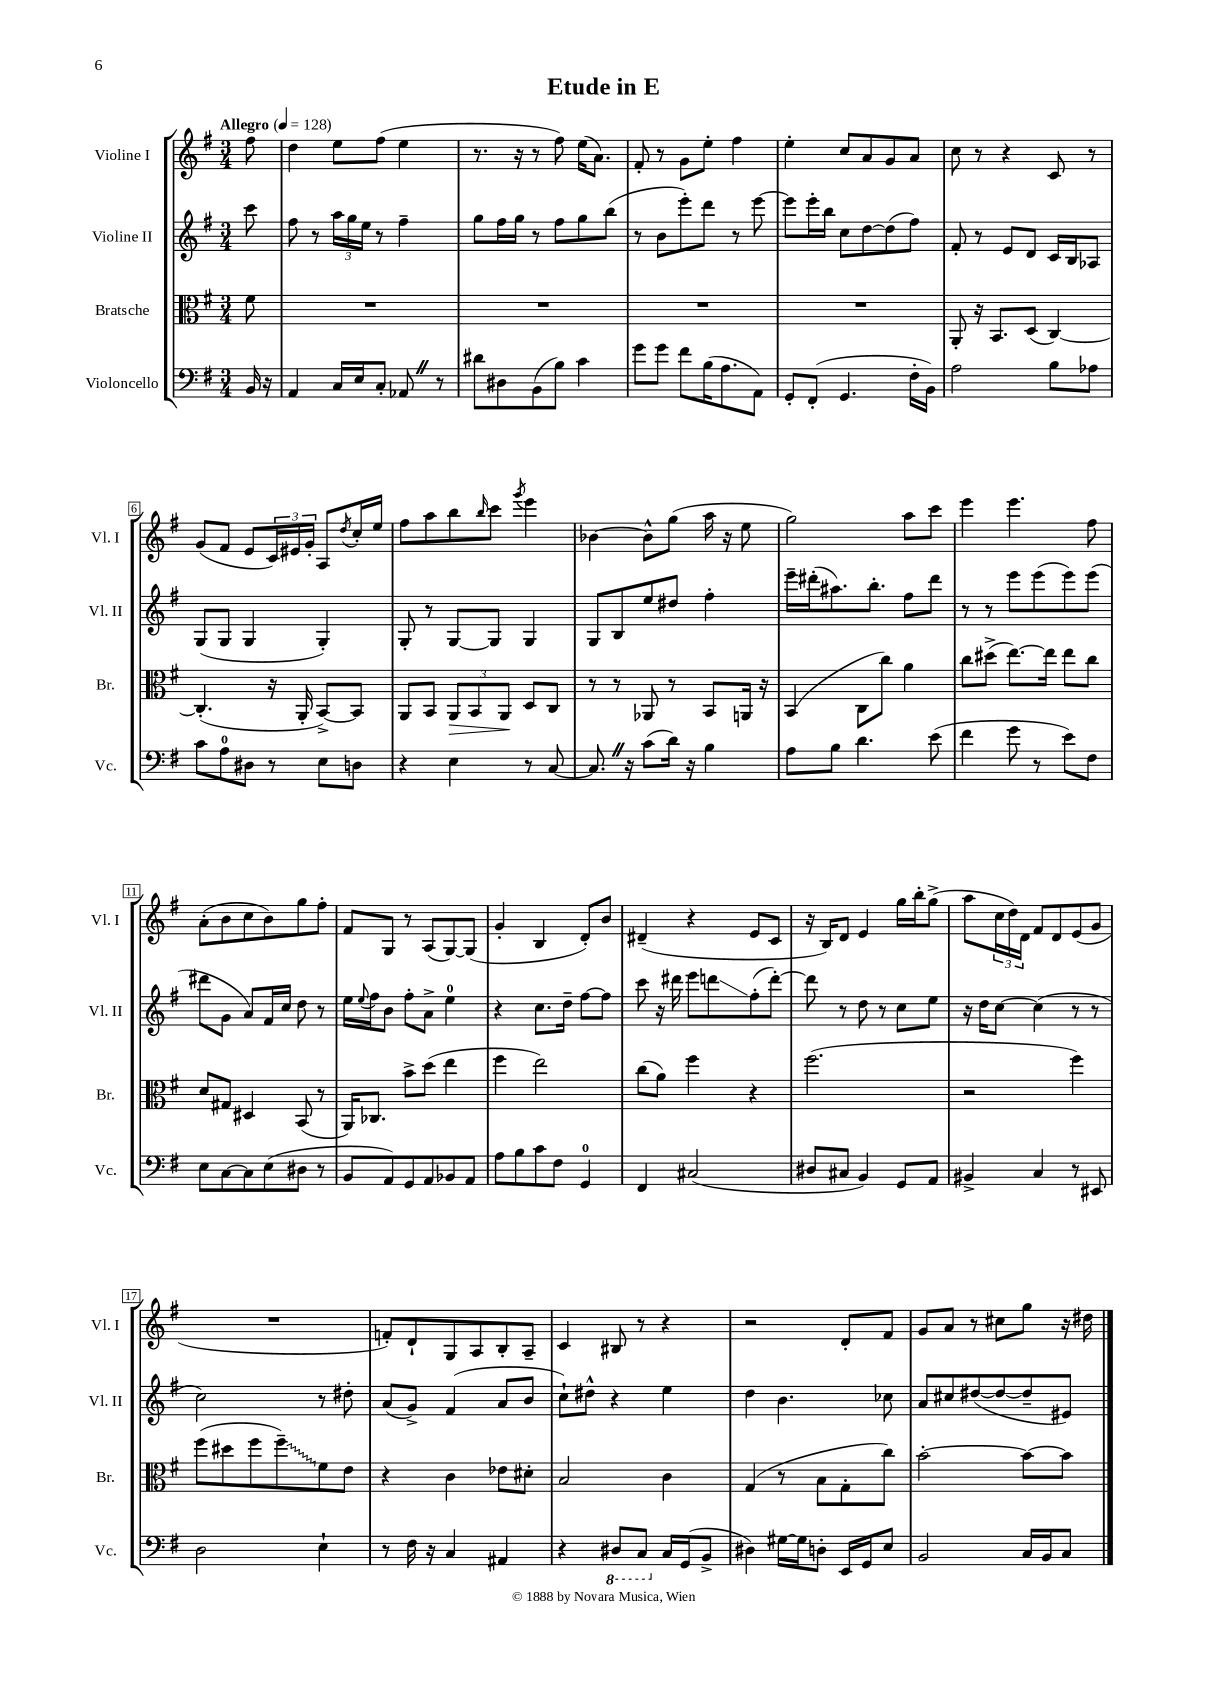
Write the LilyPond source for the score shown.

\header { title = "Etude in E" }
<<
\new StaffGroup <<
\new Staff = "s0" \with { instrumentName = "Violine I" shortInstrumentName = "Vl. I" } {
    \clef treble \key g \major \numericTimeSignature \time 3/4 \partial 8 \tempo "Allegro" 4 = 128
    fis''8 |
    d''4 e''8 fis''8( e''4 |
    r8. r16 r8 fis''8) e''16( a'8.) |
    fis'8-. r8 g'8 e''8-. fis''4 |
    e''4-. c''8 a'8 g'8 a'8 |
    c''8 r8 r4 c'8 r8 |
    g'8( fis'8 e'8 \tuplet 3/2 { c'16) eis'16 g'16-. } a8 \acciaccatura { d''8 } c''16-. e''16 |
    fis''8 a''8 b''8 \grace { b''16 } c'''8 \acciaccatura { g'''8 } e'''4 |
    bes'4~ bes'8-^ g''8( a''16 r16 e''8 |
    g''2) a''8 c'''8 |
    e'''4 e'''4. fis''8 |
    a'8-.( b'8 c''8 b'8) g''8 fis''8-. |
    fis'8 g8 r8 a8( g8~) g8( |
    g'4-. b4 d'8-.) b'8 |
    dis'4--( r4 e'8 c'8 |
    r16 b16) d'8 e'4 g''16 b''16-. g''8->( |
    a''8 \tuplet 3/2 { c''16 d''16) d'16 } fis'8 d'8 e'8( g'8 |
    R2. |
    f'8-.) d'8-! g8 a8 b8-. a8-- |
    c'4 bis8 r8 r4 |
    r2 d'8-. fis'8 |
    g'8 a'8 r8 cis''8 g''8 r16 dis''16 \bar "|." |
}
\new Staff = "s1" \with { instrumentName = "Violine II" shortInstrumentName = "Vl. II" } {
    \clef treble \key g \major \numericTimeSignature \time 3/4 \partial 8
    c'''8 |
    fis''8 r8 \tuplet 3/2 { a''16 g''16 e''16 } r8 fis''4-- |
    g''8 fis''16 g''16 r8 fis''8 g''8 b''8( |
    r8 b'8 e'''8-.) d'''8 r8 e'''8~ |
    e'''8 e'''16-. b''16 c''8 d''8~ d''8( fis''8) |
    fis'8-. r8 e'8 d'8 c'16 b16 aes8 |
    g8( g8 g4 g4-.) |
    g8-. r8 g8~ g8 g4 |
    g8 b8 e''8 dis''8 fis''4-. |
    e'''16-- dis'''16-.( ais''8.) b''8.-. fis''8 dis'''8 |
    r8 r8 e'''8 e'''8( e'''8) e'''8( |
    dis'''8 g'8 a'8) fis'16 c''16 d''8 r8 |
    e''16 \appoggiatura { e''8 } fis''16 b'8 fis''8-. a'8-> e''4-0 |
    r4 c''8. d''16-- fis''8~ fis''8 |
    c'''8 r16 dis'''16 e'''8 d'''8\glissando fis''8-.( d'''8~-.) |
    d'''8 r8 d''8 r8 c''8 e''8 |
    r16 d''16 c''8~ c''4( r8 r8 |
    c''2) r8 dis''8-. |
    a'8( g'8->) fis'4( a'8 b'8 |
    c''8-!) dis''8-^ r4 e''4 |
    d''4 b'4. ces''8 |
    a'8 cis''8 dis''8~( dis''8~ dis''8-- eis'8) \bar "|." |
}
\new Staff = "s2" \with { instrumentName = "Bratsche" shortInstrumentName = "Br." } {
    \clef alto \key g \major \numericTimeSignature \time 3/4 \partial 8
    fis'8 |
    R2. |
    R2. |
    R2. |
    R2. |
    a,8-. r16 b,8. d8( c4~) |
    c4.-.( r16 a,16-. b,8~->) b,8 |
    a,8 b,8 \tuplet 3/2 { a,8\> b,8 a,8\! } d8 c8 |
    r8 r8 aes,8 r8 b,8 a,16 r16 |
    b,4( c8 c''8) a'4 |
    c''8 dis''8->( e''8.~) e''16 e''8 c''8 |
    d'8 gis8 dis4 b,8( r8 |
    a,16) ces8. b'8-> d''8( e''4 |
    fis''4 e''2) |
    c''8( a'8) fis''4 r4 |
    fis''2.( |
    r2 fis''4) |
    fis''8( dis''8 fis''8 \once \override Glissando.style = #'zigzag fis''8--\glissando) fis'8 e'8 |
    r4 c'4 ees'8 dis'8-. |
    b2 c'4 |
    g4( r8 b8 g8-. c''8) |
    b'2~-. b'8~ b'8 \bar "|." |
}
\new Staff = "s3" \with { instrumentName = "Violoncello" shortInstrumentName = "Vc." } {
    \clef bass \key g \major \numericTimeSignature \time 3/4 \partial 8
    b,16 r16 |
    a,4 c16 e16 c8-. aes,8 \once \override BreathingSign.text = \markup { \musicglyph "scripts.caesura.straight" } \breathe r8 |
    dis'8 dis8 b,8( b8) c'4 |
    g'8 g'8 fis'8 b16( a8. a,8) |
    g,8-. fis,8-.( g,4. fis16-. b,16) |
    a2 b8 aes8 |
    c'8 a8-0 dis8 r8 e8 d8 |
    r4 e4 r8 c8~ |
    c8. \once \override BreathingSign.text = \markup { \musicglyph "scripts.caesura.straight" } \breathe r16 c'8( d'16) r16 b4 |
    a8 b8 d'4. e'8( |
    fis'4 g'8 r8 e'8) fis8 |
    e8 c8~ c8 e8( dis8 r8 |
    b,8 a,8) g,8 a,8 bes,8 a,8 |
    a8 b8 c'8 fis8 g,4-0 |
    fis,4 cis2( |
    dis8 cis8 b,4) g,8 a,8 |
    bis,4-> c4 r8 eis,8 |
    d2 e4-! |
    r8 fis16 r16 c4 ais,4 |
    r4 \ottava #-1 dis,8 c,8 \ottava #0 c16 g,16( b,8-> |
    dis4) gis16~ gis16 d8-. e,16 g,16 e8 |
    b,2 c16 b,16 c8 \bar "|." |
}
>>
>>
\layout { \context { \Score \override BarNumber.stencil = #(make-stencil-boxer 0.1 0.3 ly:text-interface::print) } }
